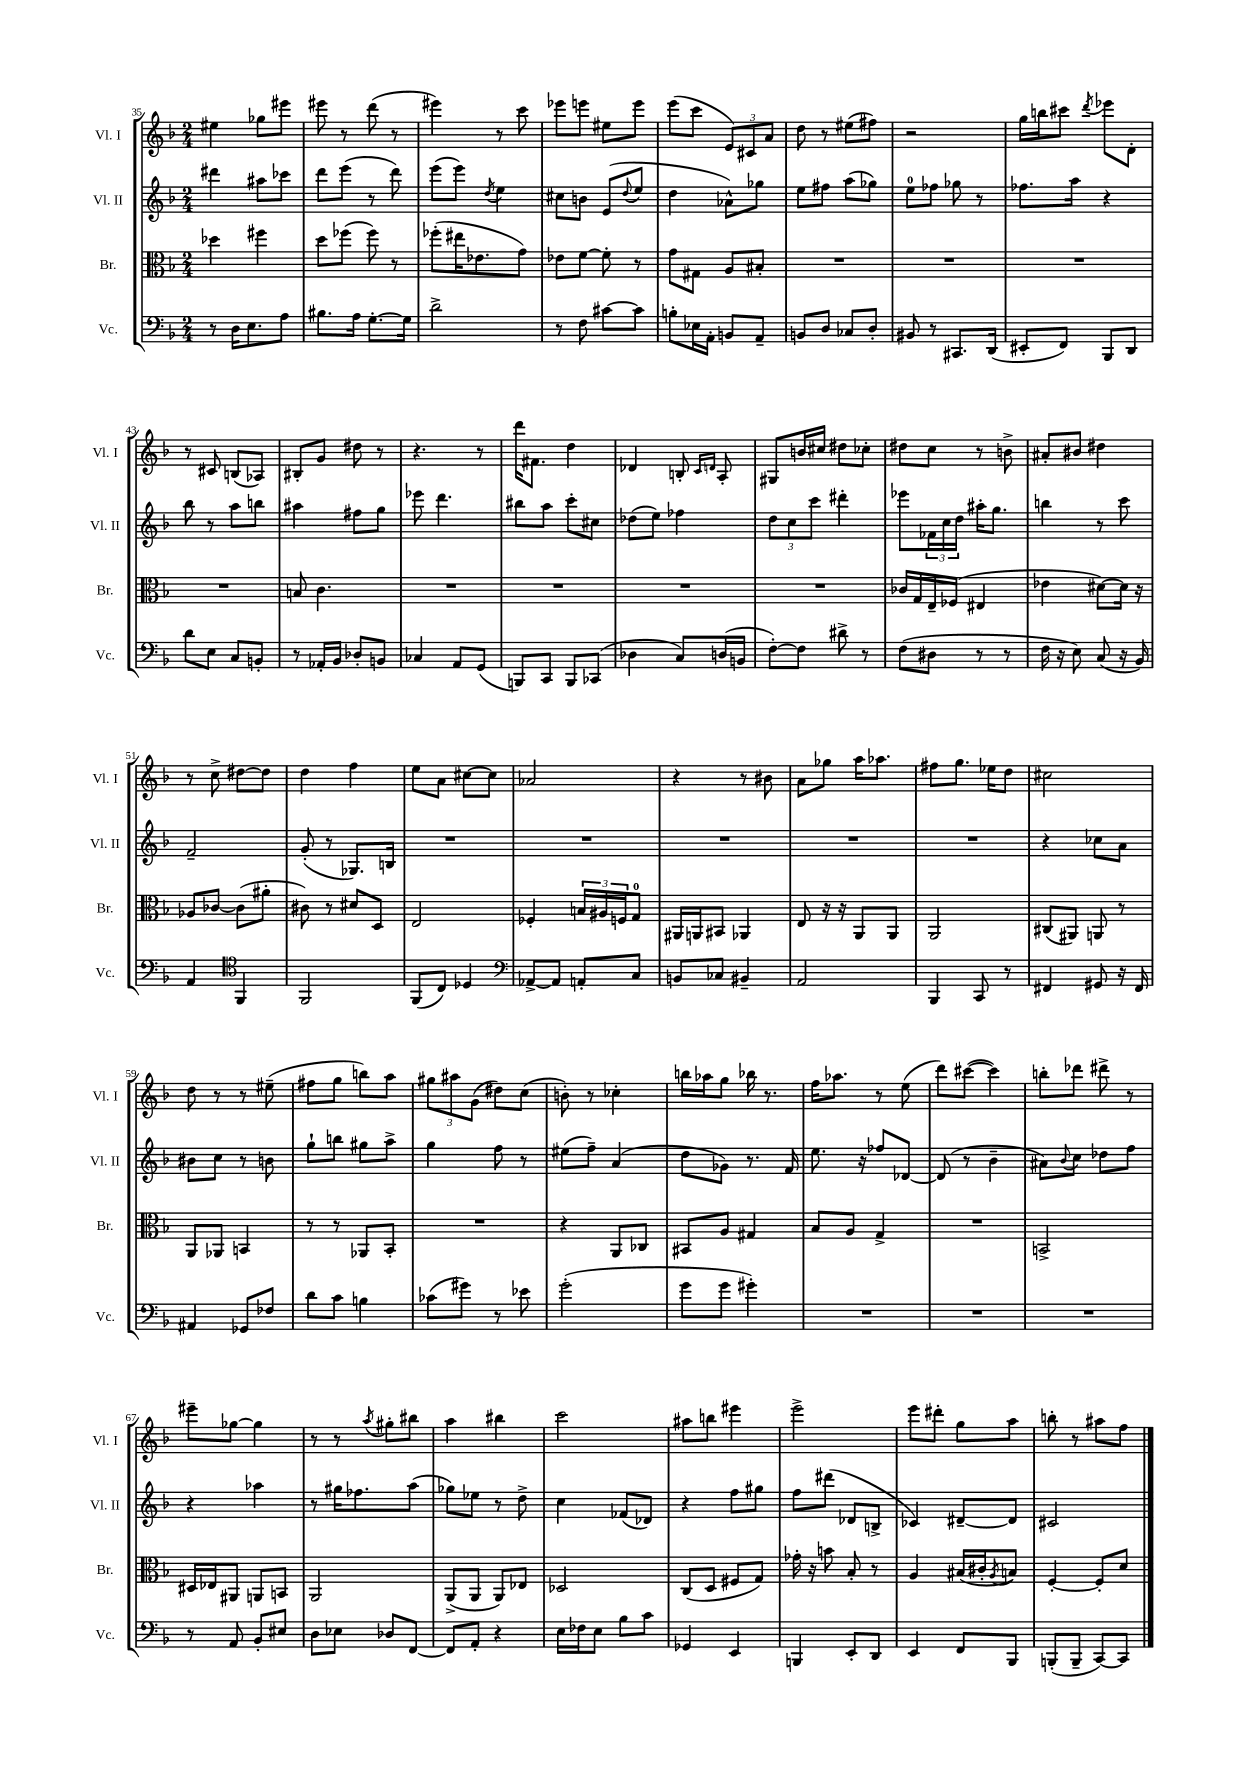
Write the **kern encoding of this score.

**kern	**kern	**kern	**kern
*staff4	*staff3	*staff2	*staff1
*clefF4	*clefC3	*clefG2	*clefG2
*k[b-]	*k[b-]	*k[b-]	*k[b-]
*M2/4	*M2/4	*M2/4	*M2/4
8r	4dd-	4ddd#	4ee#
16D	.	.	.
8.E	.	.	.
.	4ff#	8aa#	8gg-
8A	.	8ccc-	8eee#
=	=	=	=
8.B#	8dd	8ddd	8eee#
.	(8ff-	(8eee	8r
16A	.	.	.
[8.G'	8ff-)	8r	(8ddd
.	8r	8ddd)	8r
16G]	.	.	.
=	=	=	=
2d^	(8ff-'	(8eee	4eee#)
.	16ee#	8eee)	.
.	8.e-	.	.
.	.	8qdd	.
.	.	4ee	8r
.	8g)	.	8ccc
=	=	=	=
8r	8e-	8cc#	8eee-
8F	[8f	8b	8eee
[8c#	8f']	(8e	8ee#
.	.	8qqdd	.
8c#]	8r	8ee	8eee
=	=	=	=
8B'	8g	4dd	(8eee
16E-	8G#	.	8ccc
16AA'	.	.	.
8BB	8A	8a-^^)	12e)
.	.	.	12c#
8AA~	8B#'	8gg-	.
.	.	.	12a
=	=	=	=
8BB	2r	8ee	8dd
8D	.	8ff#	8r
8C-	.	(8aa	(8ee#
8D'	.	8gg-)	8ff#)
=	=	=	=
8BB#	2r	8ee	2r
8r	.	8ff-	.
8.CC#	.	8gg-	.
.	.	8r	.
(16DD	.	.	.
=	=	=	=
8EE#'	2r	8.ff-	16gg
.	.	.	16bb
8FF)	.	.	8ccc#
.	.	16aa	.
.	.	.	8qddd
8BBB-	.	4r	8eee-
8DD	.	.	8d'
=	=	=	=
8d	2r	8bb-	8r
8E	.	8r	8c#
8C	.	8aa	(8B
8BB'	.	8bb	8A-)
=	=	=	=
8r	8B	4aa#	8B#'
16AA-'	4.c	.	8g
16BB-	.	.	.
8D-'	.	8ff#	8dd#
8BB	.	8gg	8r
=	=	=	=
4C-	2r	8eee-	4.r
.	.	4.ddd	.
8AA	.	.	.
(8GG	.	.	8r
=	=	=	=
8BBB)	2r	8bb#	16ddd
.	.	.	8.f#
8CC	.	8aa	.
8BBB	.	8ccc'	4dd
(8CC-	.	8cc#	.
=	=	=	=
4D-	2r	(8dd-	4d-
.	.	8ee)	.
8C)	.	4ff-	8B'
.	.	.	16qqc
.	.	.	16qqd
(16D	.	.	8A'
16BB	.	.	.
=	=	=	=
[8F')	2r	12dd	8G#
.	.	12cc	.
8F]	.	.	16b
.	.	12ccc	.
.	.	.	16cc#
8d#^	.	4ddd#'	8dd#
8r	.	.	8cc-'
=	=	=	=
(8F	16c-	8eee-	8dd#
.	16G	.	.
8D#	16E~	24f-	8cc
.	.	24cc	.
.	(16F-	.	.
.	.	24dd	.
8r	4E#	16aa#'	8r
.	.	8.gg	.
8r	.	.	8b^
=	=	=	=
16F	4e-	4bb	8a#'
16r	.	.	.
8E)	.	.	8b#
(8C	[8d#)	8r	4dd#
16r	16d#]	8ccc	.
16BB-)	16r	.	.
=	=	=	=
4AA	8A-	2f~	8r
.	[8c-	.	8cc^
*clefC4	*	*	*
4FF	(8c-]	.	[8dd#
.	8a#'	.	8dd#]
=	=	=	=
2FF	8c#)	(8g'	4dd
.	8r	8r	.
.	8d#	8.G-)	4ff
.	8D	.	.
.	.	16B	.
=	=	=	=
(8FF	2E	2r	8ee
8C)	.	.	8a
4D-	.	.	[8cc#
.	.	.	8cc#]
=	=	=	=
*clefF4	*	*	*
[8AA-^	4F-'	2r	2a-
8AA-]	.	.	.
8AA'	24B	.	.
.	24A#	.	.
.	24F	.	.
8C	8G	.	.
=	=	=	=
8BB	16AA#	2r	4r
.	16AA	.	.
8C-	8BB#	.	.
4BB#~	4AA-	.	8r
.	.	.	8b#
=	=	=	=
2AA	8E	2r	8a
.	16r	.	8gg-
.	16r	.	.
.	8AA	.	16aa
.	.	.	8.aa-
.	8AA	.	.
=	=	=	=
4BBB-	2AA	2r	8ff#
.	.	.	8.gg
8CC	.	.	.
.	.	.	16ee-
8r	.	.	8dd
=	=	=	=
4FF#	(8C#	4r	2cc#
.	8AA#)	.	.
8GG#	8AA	8cc-	.
16r	8r	8a	.
16FF#	.	.	.
=	=	=	=
4AA#	8AA	8b#	8dd
.	8AA-	8cc	8r
8GG-	4BB	8r	8r
8F-	.	8b	(8ee#~
=	=	=	=
8d	8r	8gg`	8ff#
8c	8r	8bb	8gg
4B	8AA-	8gg#	8bb)
.	8BB-'	8aa^	8aa
=	=	=	=
(8c-	2r	4gg	12gg#
.	.	.	12aa#
8g#)	.	.	.
.	.	.	(12g
8r	.	8ff	8dd#)
8e-	.	8r	(8cc
=	=	=	=
(2g'	4r	(8ee#	8b')
.	.	8ff~)	8r
.	8AA	(4a	4cc-'
.	8C-	.	.
=	=	=	=
8g	8BB#	8dd	16bb
.	.	.	16aa-
8g	8A	8g-)	8gg
4g#')	4G#	8.r	16bb-
.	.	.	8.r
.	.	16f	.
=	=	=	=
2r	8B-	8.ee	16ff
.	.	.	8.aa-
.	8A	.	.
.	.	16r	.
.	4G^	8ff-	8r
.	.	[8d-	(8ee
=	=	=	=
2r	2r	(8d-]	8ddd)
.	.	8r	([8ccc#
.	.	4b-~	4ccc#])
=	=	=	=
2r	2BB^	8a#)	8bb'
.	.	8qqb-	.
.	.	8cc	8ddd-
.	.	8dd-	8ddd#^
.	.	8ff	8r
=	=	=	=
8r	16D#	4r	8eee#~
.	16E-	.	.
8AA	8AA#	.	[8gg-
8BB-'	8AA	4aa-	4gg-]
8E#	8BB	.	.
=	=	=	=
8D	2AA	8r	8r
8E-	.	16gg#	8r
.	.	8.ff-	.
.	.	.	8qaa
8D-	.	.	8gg#'
[8FF	.	(8aa	8bb#
=	=	=	=
8FF]	(8AA^	8gg-)	4aa
8AA'	8AA	8ee-	.
4r	8AA)	8r	4bb#
.	8E-	8dd^	.
=	=	=	=
16E	2D-	4cc	2ccc
16F-	.	.	.
8E	.	.	.
8B-	.	(8f-	.
8c	.	8d-)	.
=	=	=	=
4GG-	(8C	4r	8aa#
.	8D	.	8bb
4EE	8F#	8ff	4eee#
.	8G)	8gg#	.
=	=	=	=
4BBB	16g-'	8ff	2eee^
.	16r	.	.
.	8b	(8ddd#	.
8EE'	8B-'	8d-	.
8DD	8r	8B^	.
=	=	=	=
4EE	4A	4c-)	8eee
.	.	.	8ddd#'
8FF	(16B#	[8d#~	8gg
.	16c#'	.	.
.	8qA	.	.
8BBB-	8B)	8d#]	8aa
=	=	=	=
(8BBB'	[4F'	2c#	8bb'
8BBB~	.	.	8r
[8CC)	8F']	.	8aa#
8CC]	8d	.	8ff
==	==	==	==
*-	*-	*-	*-
